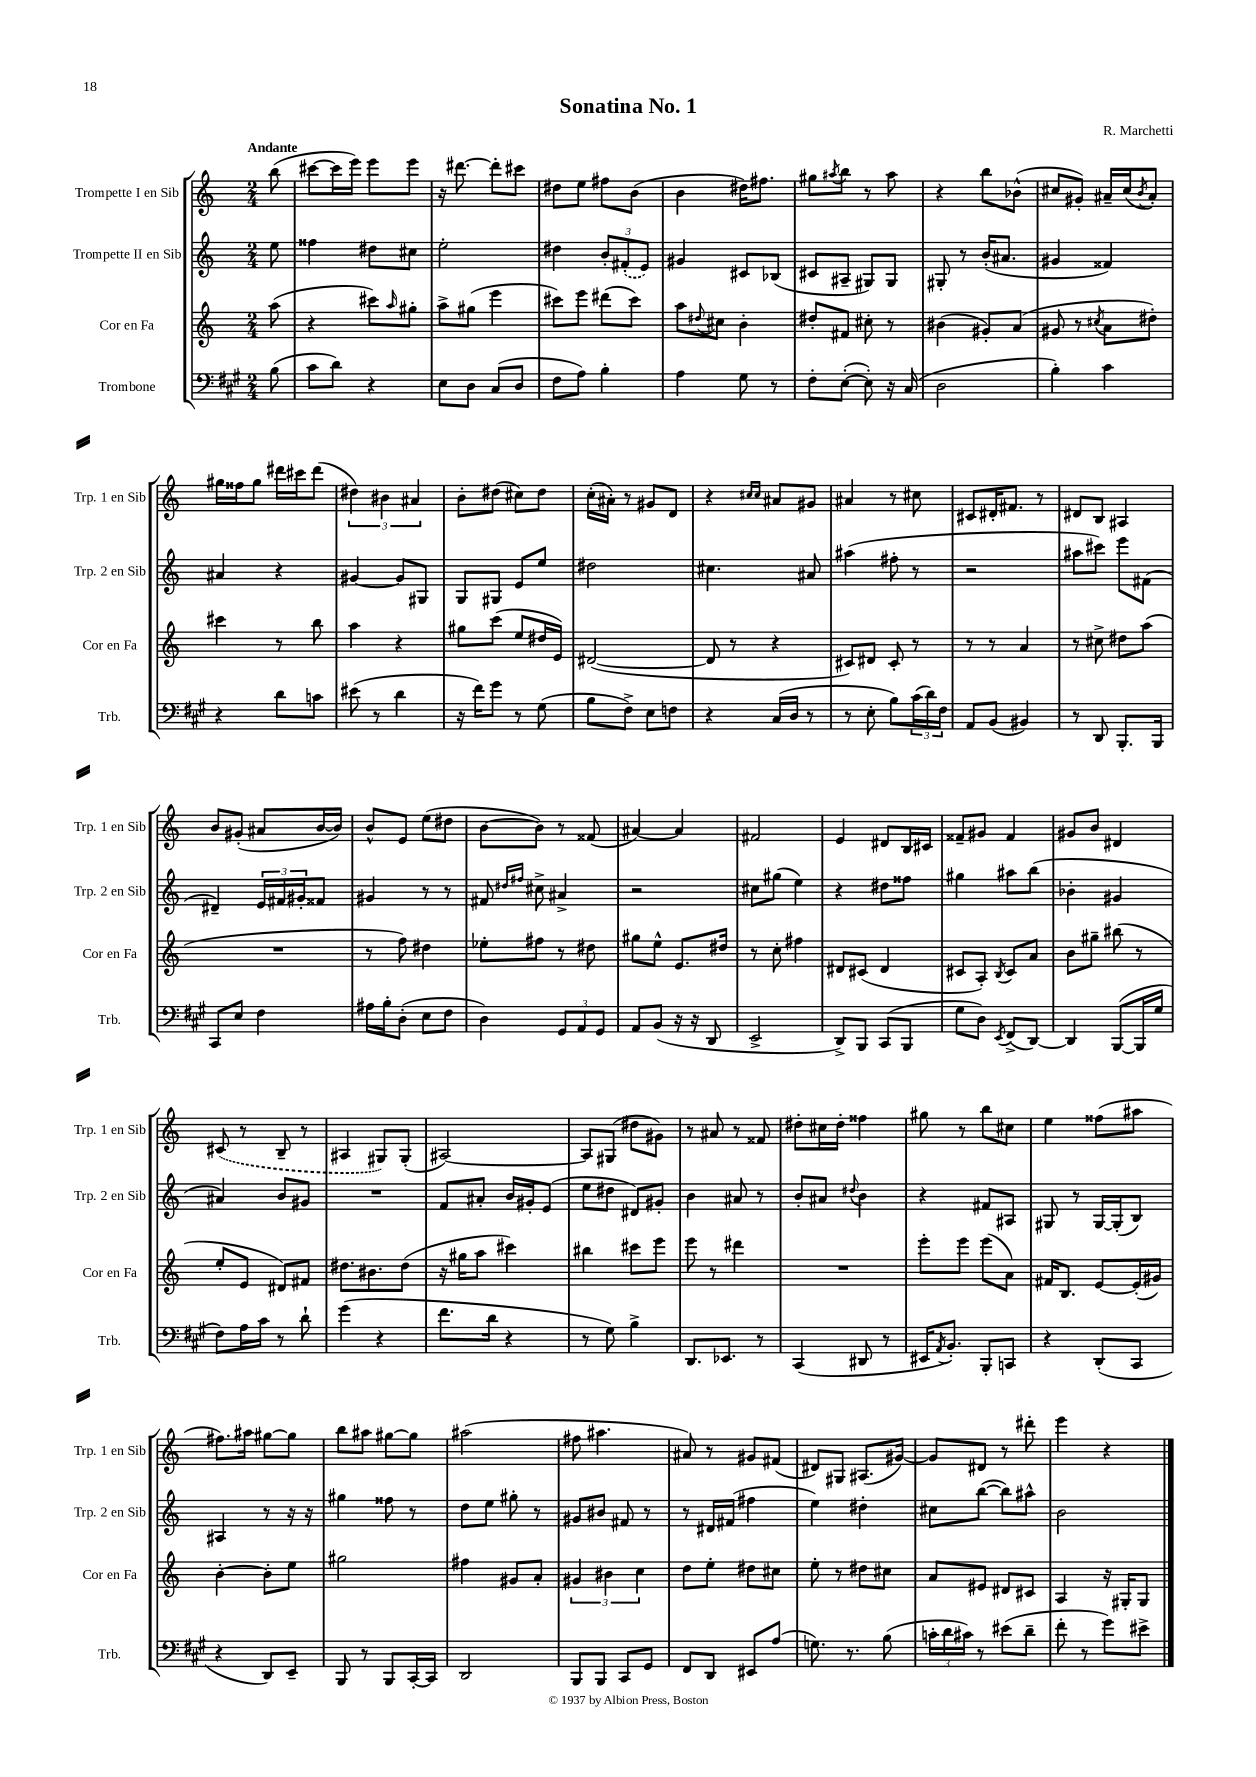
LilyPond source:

\header { title = "Sonatina No. 1" composer = "R. Marchetti" }
<<
\new StaffGroup <<
\new Staff = "s0" \with { instrumentName = "Trompette I en Sib" shortInstrumentName = "Trp. 1 en Sib" } {
    \clef treble \key c \major \numericTimeSignature \time 2/4 \partial 8 \tempo "Andante"
    b''8( |
    cis'''8~ cis'''16 e'''16) e'''8 e'''8 |
    r16 dis'''8.~ dis'''8-. cis'''8 |
    dis''8 e''8 fis''8 b'8( |
    b'4 dis''16) fis''8. |
    gis''8 \acciaccatura { ais''8 } b''8 r8 ais''8 |
    r4 b''8 bes'8-^( |
    cis''8 gis'8-.) ais'16-- cis''16( \acciaccatura { b'8 } ais'8-.) |
    gis''16 fisis''16 gis''8 dis'''16 cis'''16 dis'''8( |
    \tuplet 3/2 { dis''4) bis'4 ais'4 } |
    b'8-. dis''8( cis''8) dis''8 |
    c''16-.( ais'16-.) r8 gis'8 d'8 |
    r4 \grace { cis''16 cis''16 } ais'8 gis'8 |
    ais'4 r8 cis''8 |
    cis'8 dis'16-. fis'8. r8 |
    dis'8 b8 ais4 |
    b'8 gis'8-.( ais'8 b'16~ b'16) |
    b'8-^ e'8 e''8( dis''8 |
    b'8~ b'8) r8 fisis'8( |
    ais'4~) ais'4 |
    fis'2 |
    e'4 dis'8 b16 cis'16 |
    fisis'8-- gis'8 fisis'4 |
    gis'8 b'8 dis'4 |
    \once \slurDashed cis'8( r8 b8-- r8 |
    ais4 gis8) gis8-.( |
    ais2~) |
    ais8 gis8( dis''8 gis'8) |
    r8 ais'8 r8 fisis'8 |
    dis''8-. cis''16 dis''16-. fisis''4 |
    gis''8 r8 b''8 cis''8 |
    e''4 fisis''8( ais''8 |
    fis''8.) ais''16 gis''8~ gis''8 |
    b''8 ais''8 gis''8~ gis''8 |
    ais''2( |
    fis''8 ais''4. |
    ais'8) r8 gis'8 fis'8( |
    dis'8) gis8 ais8.( gis'16~) |
    gis'8 dis'8 r8 dis'''8-. |
    e'''4 r4 \bar "|." |
}
\new Staff = "s1" \with { instrumentName = "Trompette II en Sib" shortInstrumentName = "Trp. 2 en Sib" } {
    \clef treble \key c \major \numericTimeSignature \time 2/4 \partial 8
    e''8 |
    fisis''4 dis''8 cis''8 |
    e''2-. |
    dis''4 \tuplet 3/2 { b'8-. \once \slurDashed fis'8-.( e'8) } |
    gis'4 cis'8 bes8( |
    cis'8 ais8-- gis8) gis8 |
    gis8-. r8 b'16-.( ais'8. |
    gis'4 fisis'4) |
    ais'4 r4 |
    gis'4~ gis'8 gis8 |
    g8 gis8 e'8 e''8 |
    dis''2 |
    cis''4. ais'8 |
    ais''4( fis''8-. r8 |
    r2 |
    ais''8 cis'''8) e'''8 fis'8( |
    dis'4--) \tuplet 3/2 { e'16 fis'16 gis'16-. } fisis'8 |
    gis'4 r8 r8 |
    fis'8 \grace { dis''16 fis''16 } cis''8-> ais'4-> |
    r2 |
    cis''8 gis''8( e''4) |
    r4 dis''8 fisis''8 |
    gis''4 ais''8 b''8( |
    bes'4-. gis'4 |
    ais'4) b'8 gis'8 |
    R2 |
    f'8 ais'8-. b'16 gis'16-. e'8( |
    e''8 dis''8 dis'8) gis'8-. |
    b'4 ais'8 r8 |
    b'8-. ais'8 \appoggiatura { dis''8 } b'4 |
    r4 fis'8 ais8 |
    gis8 r8 gis16~ gis16-.( b8) |
    ais4 r8 r16 r16 |
    gis''4 fisis''8 r8 |
    d''8 e''8 gis''8-. r8 |
    gis'8 bis'8 fis'8 r8 |
    r8 dis'16 fis'16( fis''4 |
    e''4) dis''4-. |
    cis''8 b''8~( b''8) ais''8-^ |
    b'2 \bar "|." |
}
\new Staff = "s2" \with { instrumentName = "Cor en Fa" shortInstrumentName = "Cor en Fa" } {
    \clef treble \key c \major \numericTimeSignature \time 2/4 \partial 8
    a''8( |
    r4 cis'''8) \grace { a''16 } gis''8-. |
    a''8-> gis''8( e'''4 |
    cis'''8) e'''8 dis'''8( cis'''8) |
    a''8 \appoggiatura { dis''8 } cis''8 b'4-. |
    dis''8-. fis'8 cis''8-. r8 |
    bis'4( gis'8-.) a'8( |
    gis'8 r8 \acciaccatura { cis''8 } a'8 dis''8-.) |
    cis'''4 r8 b''8 |
    a''4 r4 |
    gis''8 c'''8( e''8 dis''16 e'16) |
    dis'2~( |
    dis'8 r8 r4 |
    cis'8) dis'8 cis'8-. r8 |
    r8 r8 a'4 |
    r8 cis''8-> dis''8 a''8( |
    R2 |
    r8 f''8) dis''4 |
    ees''8-. fis''8 r8 dis''8 |
    gis''8 e''8-^ e'8. dis''16 |
    r8 c''8-. fis''4 |
    dis'8 cis'8( dis'4 |
    cis'8 a8-.) \acciaccatura { b8 } cis'8 a'8 |
    b'8 gis''8-- bis''8( r8 |
    e''8-. e'8 dis'8) fis'8 |
    dis''8. bis'8. dis''8( |
    r16 gis''16 a''8 cis'''4) |
    bis''4 cis'''8 e'''8 |
    e'''8 r8 dis'''4 |
    R2 |
    e'''8-. e'''8 e'''8( a'8) |
    fis'16 b8. e'8~ e'16-.( gis'16) |
    b'4~-. b'8-. e''8 |
    gis''2 |
    fis''4 gis'8 a'8-. |
    \tuplet 3/2 { gis'4 bis'4 c''4 } |
    d''8 e''8-. dis''8 cis''8 |
    e''8-. r8 dis''8 cis''8 |
    a'8 eis'8 dis'8 cis'8 |
    a4 r16 gis16-. gis8 \bar "|." |
}
\new Staff = "s3" \with { instrumentName = "Trombone" shortInstrumentName = "Trb." } {
    \clef bass \key a \major \numericTimeSignature \time 2/4 \partial 8
    b8( |
    cis'8 d'8) r4 |
    e8 d8 cis8( d8 |
    fis8 a8) b4-. |
    a4 gis8 r8 |
    fis8-. e8~-.( e8-.) r16 cis16( |
    d2 |
    b4-.) cis'4 |
    r4 d'8 c'8 |
    eis'8( r8 d'4 |
    r16 fis'16) gis'8 r8 gis8( |
    b8 fis8->) e8 f8 |
    r4 cis16( d16 r8 |
    r8 e8-. b8) \tuplet 3/2 { cis'16( d'16) fis16 } |
    a,8 b,8( bis,4) |
    r8 d,8 b,,8.-. b,,16 |
    cis,8 e8 fis4 |
    ais16 b16-. d8-.( e8 fis8 |
    d4) \tuplet 3/2 { gis,8 a,8 gis,8 } |
    a,8 b,8( r16 r16 d,8 |
    e,2-> |
    d,8->) b,,8 cis,8( b,,8 |
    gis8 d8) \acciaccatura { e,8 } fis,8->( d,8~) |
    d,4 b,,8~( b,,16 gis16 |
    fis8) a16 cis'16 r8 d'8-! |
    gis'4( r4 |
    fis'8. d'16 r4 |
    r8 gis8) b4-> |
    d,8. ees,8. r8 |
    cis,4( dis,8 r8 |
    eis,16 \acciaccatura { a,8 } b,8.-.) b,,8-. c,8 |
    r4 d,8-.( cis,8 |
    r4 d,8) e,8-- |
    b,,8 r8 b,,8 cis,16~-. cis,16 |
    d,2 |
    b,,8 b,,8 cis,8 gis,8 |
    fis,8 d,8 eis,8 a8( |
    g8.) r8. b8( |
    \tuplet 3/2 { c'16-. d'16 cis'16) } r8 eis'8( d'8-- |
    fis'8-. r8 gis'8) eis'8-> \bar "|." |
}
>>
>>
\layout { \context { \Score \remove "Bar_number_engraver" } }
